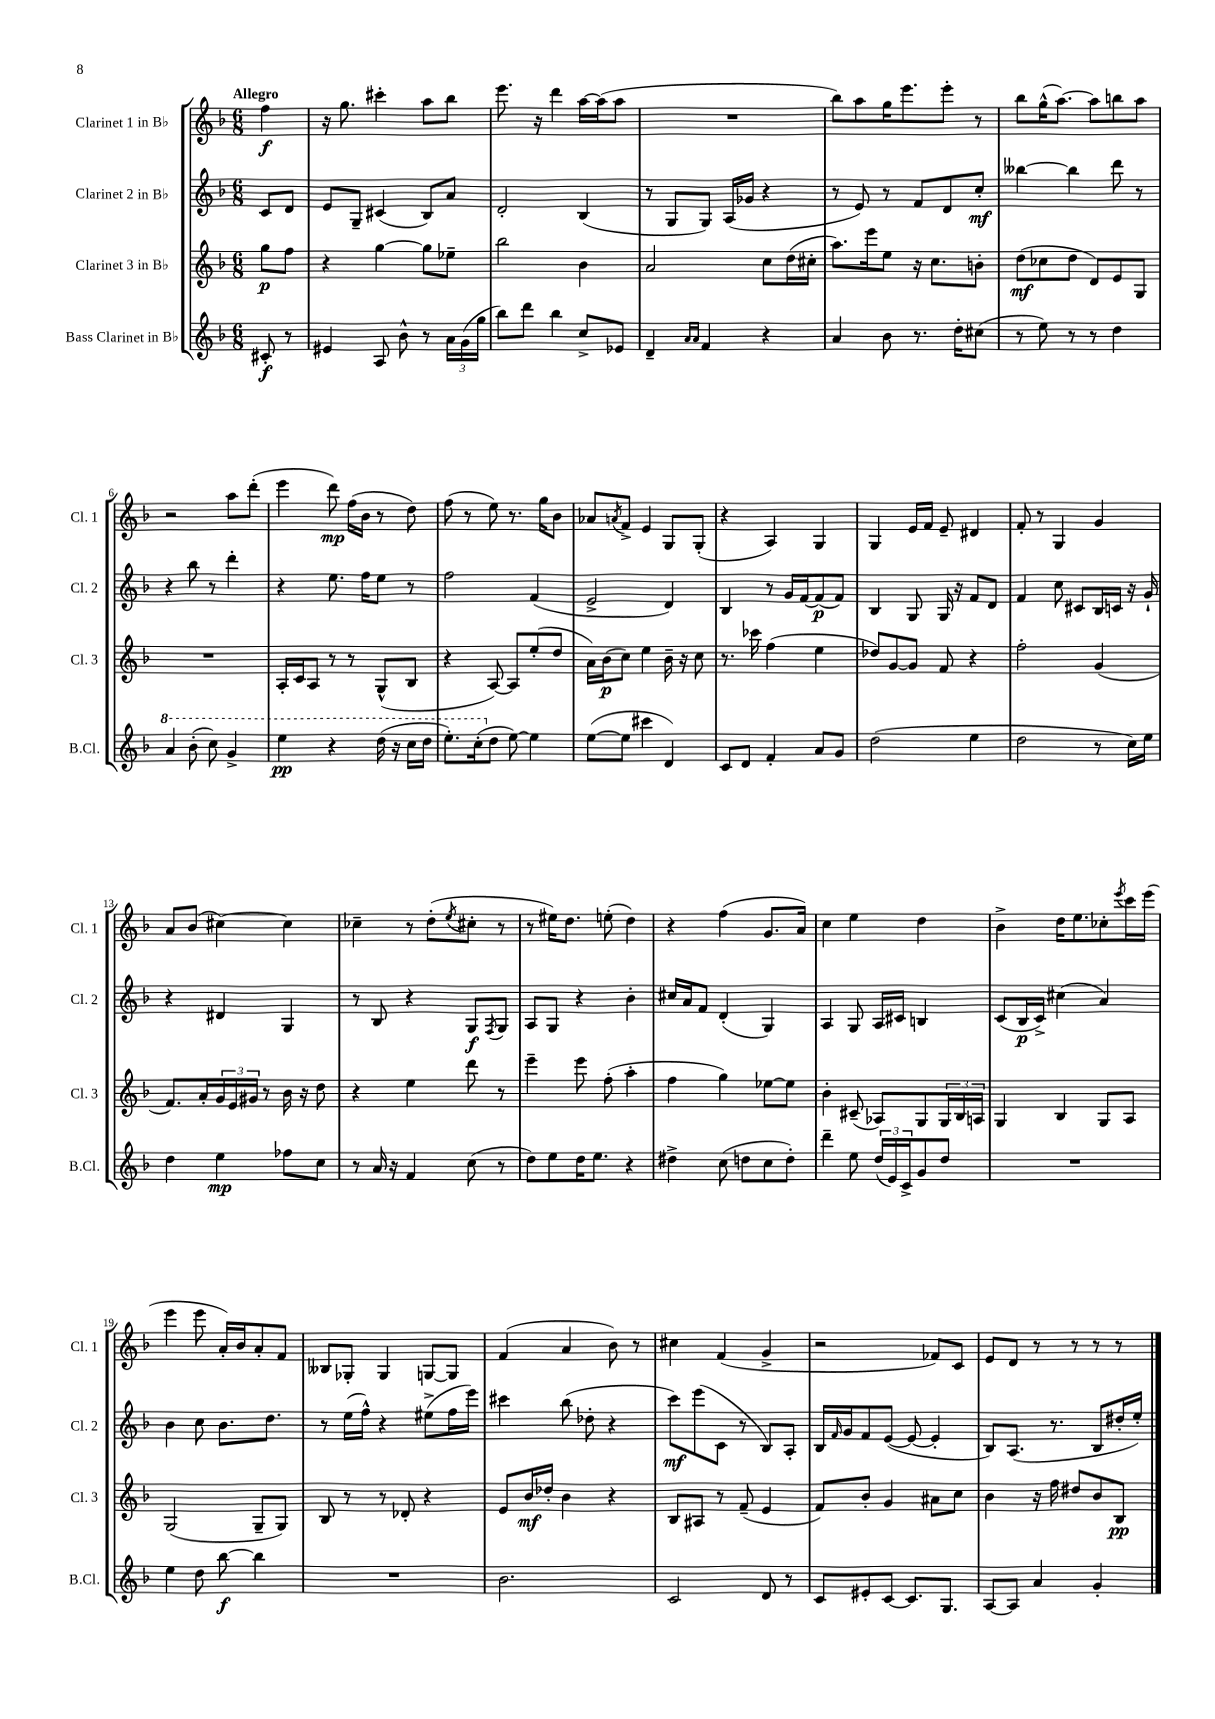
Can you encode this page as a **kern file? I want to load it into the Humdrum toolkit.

**kern	**kern	**kern	**kern
*staff4	*staff3	*staff2	*staff1
*clefG2	*clefG2	*clefG2	*clefG2
*k[b-]	*k[b-]	*k[b-]	*k[b-]
*M6/8	*M6/8	*M6/8	*M6/8
8c#'	8gg	8c	4ff
8r	8ff	8d	.
=	=	=	=
4e#	4r	8e	16r
.	.	.	8.gg
.	.	8G~	.
8A	[4gg	(4c#	4ccc#'
8b-^^	.	.	.
8r	8gg]	8B-)	8aa
24a	8ee-~	8a	8bb-
(24g	.	.	.
24gg	.	.	.
=	=	=	=
8bb-)	2bb-	2d'	8.eee
8ddd	.	.	.
.	.	.	16r
4bb-	.	.	4ddd
8cc^	4b-	(4B-	[16aa
.	.	.	(16aa]
8e-	.	.	8aa
=	=	=	=
4d~	2a	8r	2.r
.	.	8G	.
16qqa	.	.	.
16qqa	.	.	.
4f	.	8G)	.
.	.	(16A	.
.	.	16g-	.
4r	8cc	4r	.
.	(16dd	.	.
.	16cc#'	.	.
=	=	=	=
4a	8.aa)	8r	8bb-)
.	.	8e)	8aa
.	16eee	.	.
8b-	8ee	8r	16gg
.	.	.	8.eee
8.r	16r	8f	.
.	8.cc	.	.
.	.	8d	8eee'
16dd'	.	.	.
(8cc#	8b'	8cc'	8r
=	=	=	=
8r	(8dd	[4bb--	8bb-
8ee)	8cc-	.	(16gg^^
.	.	.	[8.aa)
8r	8dd	4bb--]	.
8r	8d)	.	8aa]
4dd	8e	8ddd	8bb
.	8G	8r	8aa
=	=	=	=
4aa	2.r	4r	2r
(8bb-'	.	8bb-	.
8ccc)	.	8r	.
4gg^	.	4ddd'	8aa
.	.	.	(8ddd'
=	=	=	=
4eee	16A'	4r	4eee
.	16c	.	.
.	8A	.	.
4r	8r	8.ee	8ddd)
.	8r	.	(16ff
.	.	16ff	16b-
(16ddd	(8G^^	8ee	8r
16r	.	.	.
16ccc	8B-	8r	8dd)
16ddd	.	.	.
=	=	=	=
8.eee')	4r	2ff	(8ff
.	.	.	8r
(16ccc'	.	.	.
8dd	[8A)	.	8ee)
[8ee)	8A]	.	8.r
4ee]	(8ee'	(4f	.
.	.	.	16gg
.	8dd	.	8b-
=	=	=	=
([8ee	16a)	2e^	8a-
.	(16b-	.	.
.	.	.	8qa
8ee]	8cc)	.	8f^
4ccc#	4ee	.	4e
4d)	16b-~	4d)	8G
.	16r	.	.
.	8cc	.	(8G'
=	=	=	=
8c	8.r	4B-	4r
8d	.	.	.
.	16ccc-	.	.
4f'	(4ff	8r	4A)
.	.	16g	.
.	.	[16f	.
8a	4ee	(8f]	4G
8g	.	8f)	.
=	=	=	=
(2dd	8dd-)	4B-	4G
.	[8g	.	.
.	8g]	8G	16e
.	.	.	16f
.	8f	16G	8e~
.	.	16r	.
4ee	4r	8f	4d#
.	.	8d	.
=	=	=	=
2dd	2ff'	4f	8f'
.	.	.	8r
.	.	8cc	4G
.	.	8c#	.
8r	(4g	16B-	4g
.	.	16c	.
16cc)	.	16r	.
16ee	.	16g`	.
=	=	=	=
4dd	8.f)	4r	8a
.	.	.	(8b-
.	16a'	.	.
4ee	24g	4d#	[4cc#)
.	24e	.	.
.	24g#	.	.
.	8r	.	.
8ff-	16b-	4G	4cc#]
.	16r	.	.
8cc	8dd	.	.
=	=	=	=
8r	4r	8r	4cc-~
16a	.	8B-	.
16r	.	.	.
4f	4ee	4r	8r
.	.	.	(8dd'
.	.	.	8qee
(8cc	8ddd	8G	8cc#'
.	.	8qF	.
8r	8r	8G	8r
=	=	=	=
8dd)	4eee~	8A	8r
8ee	.	8G	16ee#)
.	.	.	8.dd
16dd	8eee	4r	.
8.ee	.	.	.
.	(8ff'	.	(8ee'
4r	4aa'	4b-'	4dd)
=	=	=	=
4dd#^	4ff	16cc#	4r
.	.	16a	.
.	.	8f	.
(8cc	4gg)	(4d'	(4ff
8dd	.	.	.
8cc	[8ee-	4G)	8.g
8dd')	8ee-]	.	.
.	.	.	16a)
=	=	=	=
4ddd~	4b-'	4A	4cc
8ee	(8c#~	8G	4ee
(24dd	8A-)	16A	.
24e)	.	.	.
.	.	16c#	.
24c^	.	.	.
8g	8G	4B	4dd
8dd	24G	.	.
.	24B-	.	.
.	24A	.	.
=	=	=	=
2.r	4G	(8c	4b-^
.	.	16B-	.
.	.	16c^)	.
.	4B-	(4cc#	16dd
.	.	.	8.ee
.	8G	4a)	8cc-'
.	.	.	8qeee
.	8A	.	16ccc
.	.	.	(16eee
=	=	=	=
4ee	(2G	4b-	4eee
8dd	.	8cc	8eee
[8bb-	.	8.b-	16a')
.	.	.	16b-
4bb-]	8G~	.	8a'
.	.	8.dd	.
.	8G)	.	8f
=	=	=	=
2.r	8B-	8r	8B--
.	8r	(16ee	8G-'
.	.	16ff^^)	.
.	8r	4r	4G-
.	8d-'	.	.
.	4r	(8ee#^	[8G
.	.	16ff	8G]
.	.	16eee)	.
=	=	=	=
2.b-	8e	4ccc#	(4f
.	16b-	.	.
.	16dd-'	.	.
.	4b-	(8bb-	4a
.	.	8dd-'	.
.	4r	4r	8b-)
.	.	.	8r
=	=	=	=
2c	8B-	8ccc)	4cc#
.	8A#	(8eee	.
.	8r	8c	(4f
.	(8f~	8r	.
8d	4e	8B-)	4g^
8r	.	8A'	.
=	=	=	=
8c	8f)	16B-	2r
.	.	16qqf	.
.	.	16g	.
8e#'	8b-'	8f	.
[8c	4g	([8e	.
8.c]	.	8e_	.
.	8a#	4e']	8f-)
8.G	.	.	.
.	8cc	.	8c
=	=	=	=
[8A	4b-	8B-)	8e
8A]	.	(8.A	8d
4a	16r	.	8r
.	16ff	8.r	.
.	8dd#	.	8r
4g'	8b-	8B-	8r
.	8B-	16dd#'	8r
.	.	16ee')	.
==	==	==	==
*-	*-	*-	*-
